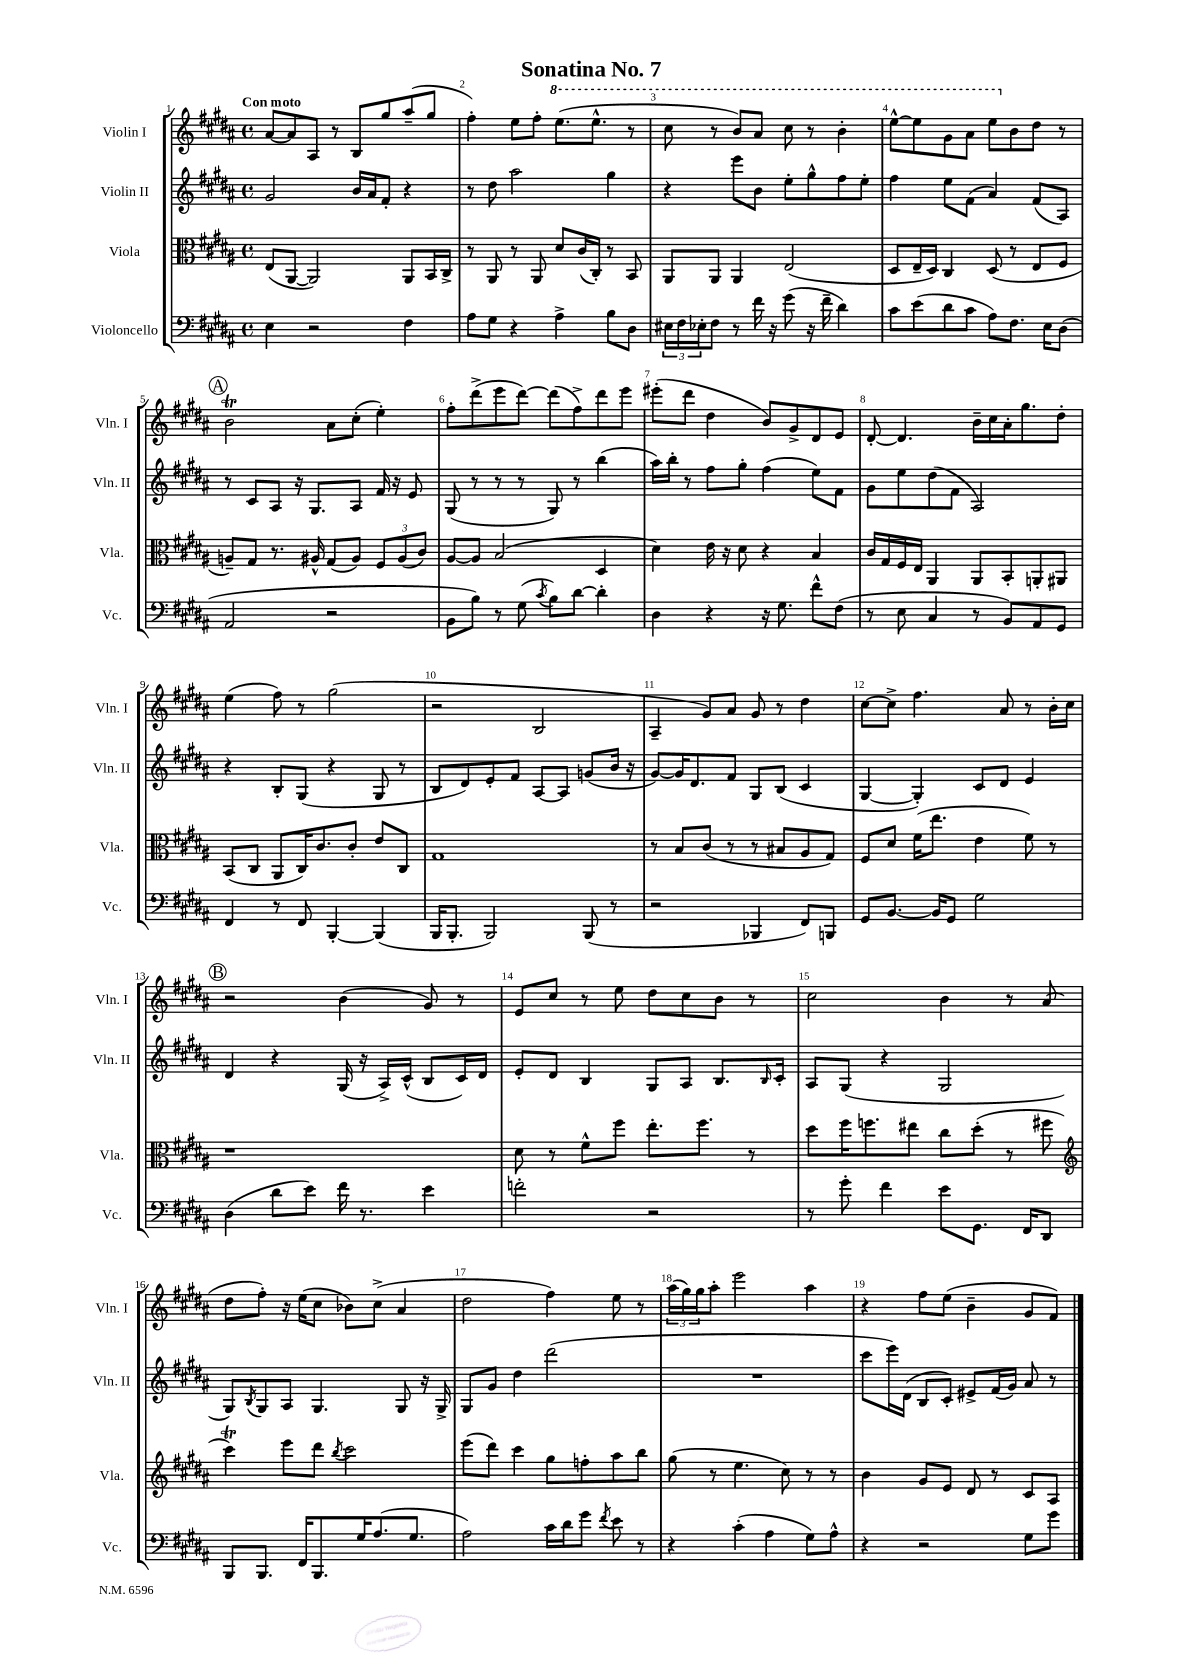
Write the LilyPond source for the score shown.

\header { title = "Sonatina No. 7" }
<<
\new StaffGroup <<
\new Staff = "s0" \with { instrumentName = "Violin I" shortInstrumentName = "Vln. I" } {
    \clef treble \key b \major \defaultTimeSignature \time 4/4 \tempo "Con moto"
    ais'8~ ais'8 ais8 r8 b8 gis''8 ais''8--( gis''8 |
    fis''4-.) e''8 fis''8-. \ottava #1 e'''8.( e'''8.-^ r8 |
    cis'''8 r8 b''8) ais''8 cis'''8 r8 b''4-. |
    e'''8~-^ e'''8 gis''8 ais''8 e'''8 \ottava #0 b'8 dis''8 r8 |
    \mark \markup { \circle "A" } b'2\trill ais'8 cis''8-.( e''4-.) |
    fis''8-. dis'''8->( e'''8 dis'''8~) dis'''8( fis''8->) dis'''8 e'''8 |
    eis'''8-.( dis'''8 dis''4 b'8) gis'8-> dis'8 e'8 |
    dis'8~-. dis'4. b'16-- cis''16 ais'16-. gis''8. dis''8-. |
    e''4( fis''8) r8 gis''2( |
    r2 b2 |
    ais4-- gis'8) ais'8 gis'8 r8 dis''4 |
    cis''8~ cis''8-> fis''4. ais'8 r8 b'16-. cis''16 |
    \mark \markup { \circle "B" } r2 b'4( gis'8) r8 |
    e'8 cis''8 r8 e''8 dis''8 cis''8 b'8 r8 |
    cis''2 b'4 r8 ais'8( |
    dis''8 fis''8-.) r16 e''16( cis''8 bes'8) cis''8->( ais'4 |
    dis''2 fis''4) e''8 r8 |
    \tuplet 3/2 { ais''16( gis''16) gis''16 } ais''8-. e'''2 ais''4 |
    r4 fis''8 e''8( b'4-- gis'8 fis'8) \bar "|." |
}
\new Staff = "s1" \with { instrumentName = "Violin II" shortInstrumentName = "Vln. II" } {
    \clef treble \key b \major \defaultTimeSignature \time 4/4
    gis'2 b'16 ais'16 fis'8-. r4 |
    r8 dis''8 ais''2 gis''4 |
    r4 e'''8 b'8 e''8-. gis''8-^ fis''8 e''8-. |
    fis''4 e''8 fis'8( ais'4) fis'8( ais8) |
    \mark \markup { \circle "A" } r8 cis'8 ais8 r16 gis8. ais8 fis'16 r16 e'8 |
    gis8( r8 r8 r8 gis8) r8 b''4( |
    ais''16) b''16-. r8 fis''8 gis''8-. fis''4( e''8) fis'8 |
    gis'8 e''8 dis''8( fis'8 ais2) |
    r4 b8-. gis8( r4 gis8 r8 |
    b8 dis'8) e'8-. fis'8 ais8~ ais8 g'8( b'16 r16 |
    gis'8~) gis'16 dis'8. fis'8 gis8 b8( cis'4 |
    gis4~ gis4-.) cis'8 dis'8 e'4 |
    \mark \markup { \circle "B" } dis'4 r4 gis16( r16 ais16->) cis'16-^( b8 cis'16) dis'16 |
    e'8-. dis'8 b4 gis8 ais8 b8. \grace { b16 } cis'16-. |
    ais8 gis8( r4 gis2 |
    gis8) \acciaccatura { b8 } gis8 ais8 gis4. gis8 r16 gis16-> |
    gis8 gis'8 dis''4 dis'''2( |
    R1 |
    cis'''8 e'''16) dis'16( b8 cis'8-.) eis'8-> fis'16( gis'16) ais'8 r8 \bar "|." |
}
\new Staff = "s2" \with { instrumentName = "Viola" shortInstrumentName = "Vla." } {
    \clef alto \key b \major \defaultTimeSignature \time 4/4
    e8( ais,8~ ais,2) ais,8 b,16 cis16-> |
    r8 ais,8 r8 ais,8 dis'8 cis'16( cis16-.) r8 b,8 |
    ais,8 ais,8 ais,4 e2( |
    dis8 e16-- dis16) cis4 dis8( r8 e8 fis8 |
    \mark \markup { \circle "A" } a8--) gis8 r8. ais16-^ gis8( ais8) \tuplet 3/2 { fis8 ais8( cis'8) } |
    ais8~ ais8 b2( dis4 |
    dis'4) e'16 r16 dis'8 r4 b4 |
    cis'16 gis16 fis16 e16 ais,4 ais,8 b,8-. a,8-. ais,8 |
    b,8( cis8 ais,8 cis16) cis'8. cis'8-. e'8 cis8 |
    gis1 |
    r8 b8 cis'8( r8 r8 bis8 ais8 gis8) |
    fis8 dis'8 fis'16( e''8. e'4 fis'8) r8 |
    \mark \markup { \circle "B" } r1 |
    dis'8 r8 fis'8-^ fis''8 e''8.-. fis''8. r8 |
    dis''8 fis''16 f''8. eis''8 cis''8 dis''8-.( r8 fis''8 |
    \clef treble cis'''4\trill) e'''8 dis'''8 \acciaccatura { b''8 } cis'''2 |
    e'''8( dis'''8) cis'''4 gis''8 f''8-. ais''8 b''8 |
    gis''8( r8 e''4. cis''8) r8 r8 |
    b'4 gis'8 e'8 dis'8 r8 cis'8 ais8 \bar "|." |
}
\new Staff = "s3" \with { instrumentName = "Violoncello" shortInstrumentName = "Vc." } {
    \clef bass \key b \major \defaultTimeSignature \time 4/4
    e4 r2 fis4 |
    ais8 gis8 r4 ais4-> b8 dis8 |
    \tuplet 3/2 { eis16 fis16 ees16-. } fis8 r8 fis'16 r16 gis'8( r16 fis'16-- dis'4) |
    cis'8 e'8( dis'8 cis'8 ais8) fis8. e16 dis8( |
    \mark \markup { \circle "A" } ais,2 r2 |
    b,8 b8) r8 gis8( \acciaccatura { cis'8 } b8) dis'8~ dis'4-. |
    dis4 r4 r16 gis8. fis'8-^ fis8( |
    r8 e8 cis4 r8 b,8) ais,8 gis,8 |
    fis,4 r8 fis,8 b,,4~-. b,,4( |
    b,,16 b,,8.-. b,,2) b,,8( r8 |
    r2 bes,,4 fis,8) b,,8 |
    gis,8 b,8.~ b,16 gis,8 gis2 |
    \mark \markup { \circle "B" } dis4( dis'8 e'8) fis'16 r8. e'4 |
    f'2-. r2 |
    r8 gis'8-. fis'4 e'8 gis,8. fis,16 dis,8 |
    b,,8 b,,8. fis,16 b,,8. gis16 ais8.( gis8. |
    ais2) cis'16 dis'16 gis'8 \acciaccatura { fis'8 } e'8 r8 |
    r4 cis'4-.( ais4 gis8) ais8-^ |
    r4 r2 gis8 gis'8 \bar "|." |
}
>>
>>
\layout { \context { \Score \override BarNumber.break-visibility = ##(#f #t #t) barNumberVisibility = #all-bar-numbers-visible } }
